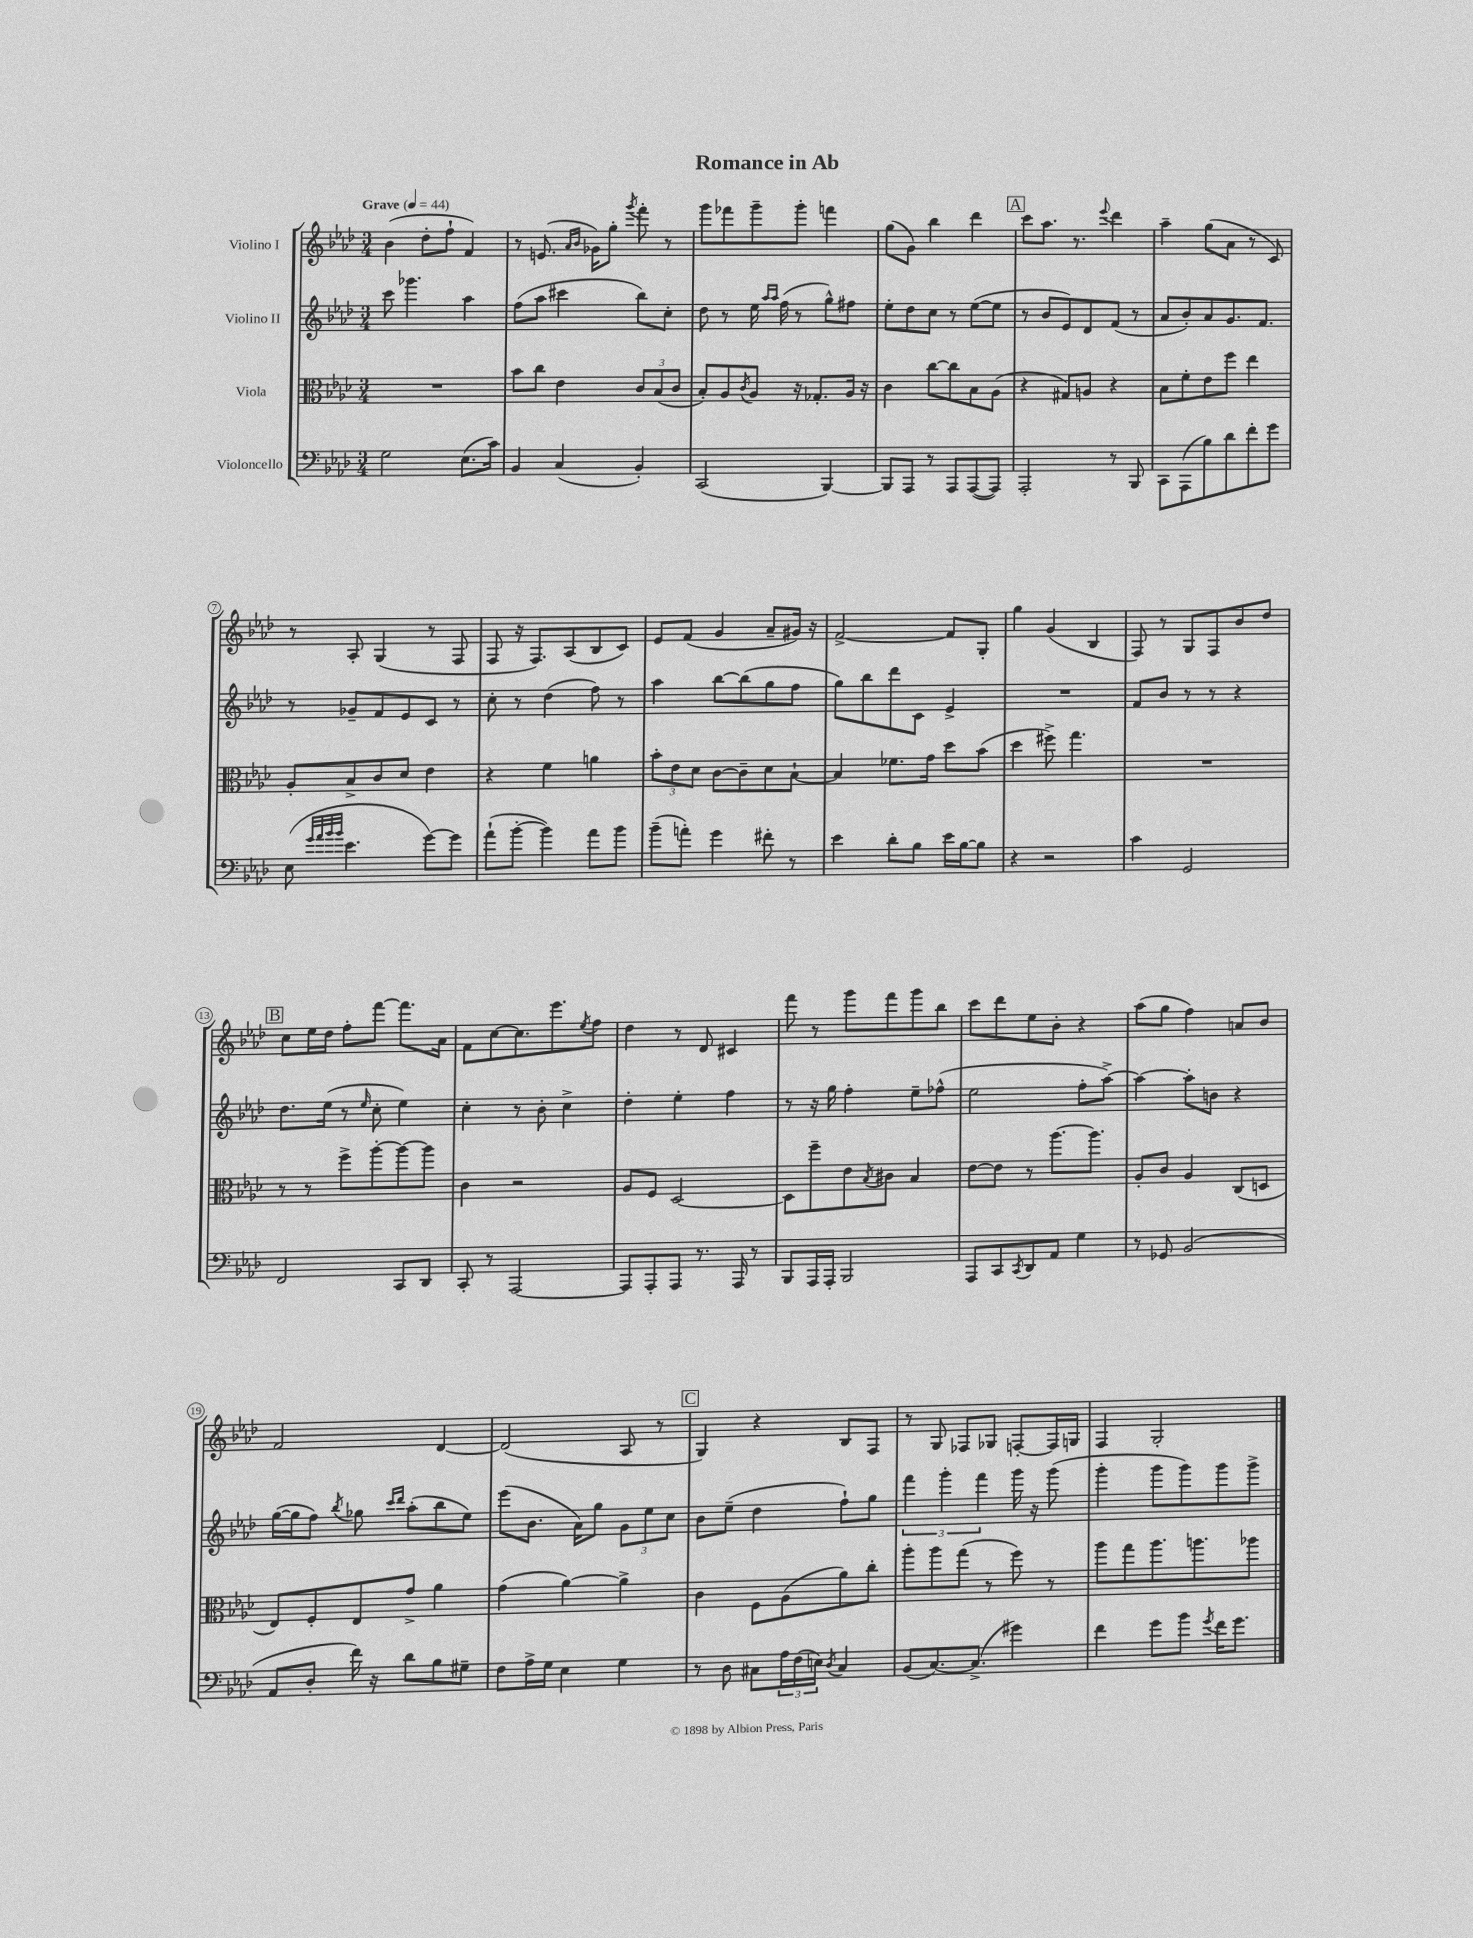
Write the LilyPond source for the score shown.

\header { title = "Romance in Ab" }
<<
\new StaffGroup <<
\new Staff = "s0" \with { instrumentName = "Violino I" } {
    \clef treble \key aes \major \numericTimeSignature \time 3/4 \tempo "Grave" 4 = 44
    bes'4( des''8-. f''8-! f'4) |
    r8 e'8.( \grace { aes'16 bes'16 } ges'16) g''8-. \acciaccatura { g'''8 } f'''8-. r8 |
    g'''8 fes'''8 g'''8-- g'''8-. f'''4 |
    g''8( g'8) bes''4 des'''4 |
    \mark \markup { \box "A" } c'''8 aes''8. r8. \appoggiatura { ees'''8 } des'''4 |
    aes''4-- g''8( aes'8 r8 c'8) |
    r8 aes8-. g4( r8 f8 |
    f8 r16 f8.) aes8( bes8 c'8) |
    ees'8 f'8( g'4 aes'8-- gis'16) r16 |
    f'2~-> f'8 g8-. |
    g''4 g'4( bes4 |
    f8) r8 g8 f8 bes'8 des''8 |
    \mark \markup { \box "B" } c''8 ees''16 des''16 f''8-. f'''8~ f'''8. aes'16 |
    f'8 c''8~ c''8. ees'''8. \acciaccatura { ees''8 } f''8 |
    des''4 r8 des'8 cis'4 |
    f'''8 r8 g'''8 f'''8 g'''8 bes''8 |
    c'''8 des'''8 ees''8 bes'8-. r4 |
    aes''8( g''8 f''4) a'8 bes'8 |
    f'2 des'4~ |
    des'2( aes8 r8 |
    \mark \markup { \box "C" } g4) r4 bes8 f8 |
    r8 g8 fes8 ges8 f8~-. f16 g16 |
    f4 g2-. \bar "|." |
}
\new Staff = "s1" \with { instrumentName = "Violino II" } {
    \clef treble \key aes \major \numericTimeSignature \time 3/4
    c'''8 ges'''4. aes''4 |
    f''8( aes''8 cis'''4 bes''8) c''8-. |
    des''8 r8 ees''16 \grace { aes''16 aes''16 } f''16( r8 g''8-^) fis''8 |
    ees''8-. des''8 c''8 r8 ees''8~( ees''8 |
    \mark \markup { \box "A" } r8 bes'8 ees'8) des'8 f'8( r8 |
    aes'8 bes'8-.) aes'8 g'8. f'8. |
    r8 ges'8-- f'8 ees'8 c'8 r8 |
    c''8-. r8 des''4( f''8) r8 |
    aes''4 bes''8~ bes''8( g''8 f''8 |
    g''8) bes''8 des'''8 c'8 ees'4-> |
    R2. |
    f'8 bes'8 r8 r8 r4 |
    \mark \markup { \box "B" } des''8. ees''16( r8 \grace { ees''16 } c''8-. ees''4) |
    c''4-. r8 bes'8-. c''4-> |
    des''4-. ees''4-. f''4 |
    r8 r16 g''16 f''4-. ees''8-- fes''8-^( |
    ees''2 f''8-. aes''8~->) |
    aes''4~ aes''8-. b'8 r4 |
    g''16~( g''16 f''8) \acciaccatura { bes''8 } ges''8 \grace { c'''16 des'''16 } aes''8-.( bes''8 ees''8) |
    ees'''8( bes'8. aes'16) g''8 \tuplet 3/2 { g'8 ees''8 c''8 } |
    \mark \markup { \box "C" } bes'8 ees''8--( des''4 f''8-!) g''8 |
    \tuplet 3/2 { f'''4 g'''4-. f'''4 } g'''16 r16 g'''8( |
    g'''4-. g'''8 g'''8) g'''8 g'''8-> \bar "|." |
}
\new Staff = "s2" \with { instrumentName = "Viola" } {
    \clef alto \key aes \major \numericTimeSignature \time 3/4
    R2. |
    bes'8 c''8 ees'4 \tuplet 3/2 { c'8 bes8( c'8 } |
    bes8-.) aes8 \acciaccatura { c'8 } aes8 r16 ges8.-. aes16 r16 |
    c'4 c''8~ c''8 bes8 aes8( |
    \mark \markup { \box "A" } r4 gis8) a8 r4 |
    bes8 f'8-. ees'8 f''8 ees''4 |
    aes8-. bes8-> c'8 des'8 ees'4 |
    r4 f'4 a'4 |
    \tuplet 3/2 { bes'8-. ees'8 des'8 } c'8~ c'8-- des'8 bes8~-! |
    bes4 fes'8. g'16 des''8 bes'8( |
    des''4 fis''8->) g''4. |
    R2. |
    \mark \markup { \box "B" } r8 r8 f''8-> aes''8~-. aes''8~ aes''8 |
    c'4 r2 |
    aes8 f8 des2~ |
    des8 f''8-- ees'8 \acciaccatura { bes8 } cis'8 bes4 |
    ees'8~ ees'8 r8 aes''8.~ aes''8. |
    aes8-. c'8 aes4 c8( d8 |
    ees8) f8-. ees8 g'8-> aes'4 |
    g'4( aes'4~) aes'4-> |
    \mark \markup { \box "C" } c'4 f8 aes8( aes'8) c''8-. |
    aes''8-. aes''8 g''8( r8 f''8) r8 |
    aes''8 g''8 aes''8. a''8. aes''8 \bar "|." |
}
\new Staff = "s3" \with { instrumentName = "Violoncello" } {
    \clef bass \key aes \major \numericTimeSignature \time 3/4
    g2 ees8.( c'16) |
    bes,4 c4( bes,4-.) |
    c,2( bes,,4~) |
    bes,,8 aes,,8 r8 aes,,8 aes,,8~( aes,,8) |
    \mark \markup { \box "A" } aes,,2-. r8 bes,,8 |
    c,8 aes,,8( bes8) des'8 f'8-. g'8 |
    ees8( \grace { g'32 aes'32 bes'32 bes'32 } ees'4. g'8~) g'8 |
    aes'8-!( bes'8~-. bes'4) aes'8 bes'8 |
    bes'8--( a'8-.) g'4 fis'8-. r8 |
    ees'4 des'8-. bes8 ees'16 bes16~ bes8 |
    r4 r2 |
    c'4 g,2 |
    \mark \markup { \box "B" } f,2 c,8 des,8 |
    c,8-. r8 aes,,2~ |
    aes,,8 aes,,8-. aes,,8 r8. aes,,16 r8 |
    bes,,8 aes,,16 aes,,16-. bes,,2 |
    aes,,8 c,8 \acciaccatura { c,8 } des,8 aes,8 g4 |
    r8 ges,8 bes,2( |
    aes,8 des8-. f'16) r16 des'8 bes8 gis8-- |
    f8 aes16-> g16 ees4 g4 |
    \mark \markup { \box "C" } r8 des8 cis8 \tuplet 3/2 { aes16 f16( e16) } \acciaccatura { des8 } cis4 |
    bes,8( c8.~) c8.->( gis'4) |
    f'4 g'8 bes'8 \acciaccatura { g'8 } f'16 g'8. \bar "|." |
}
>>
>>
\layout { \context { \Score \override BarNumber.stencil = #(make-stencil-circler 0.1 0.3 ly:text-interface::print) } }
